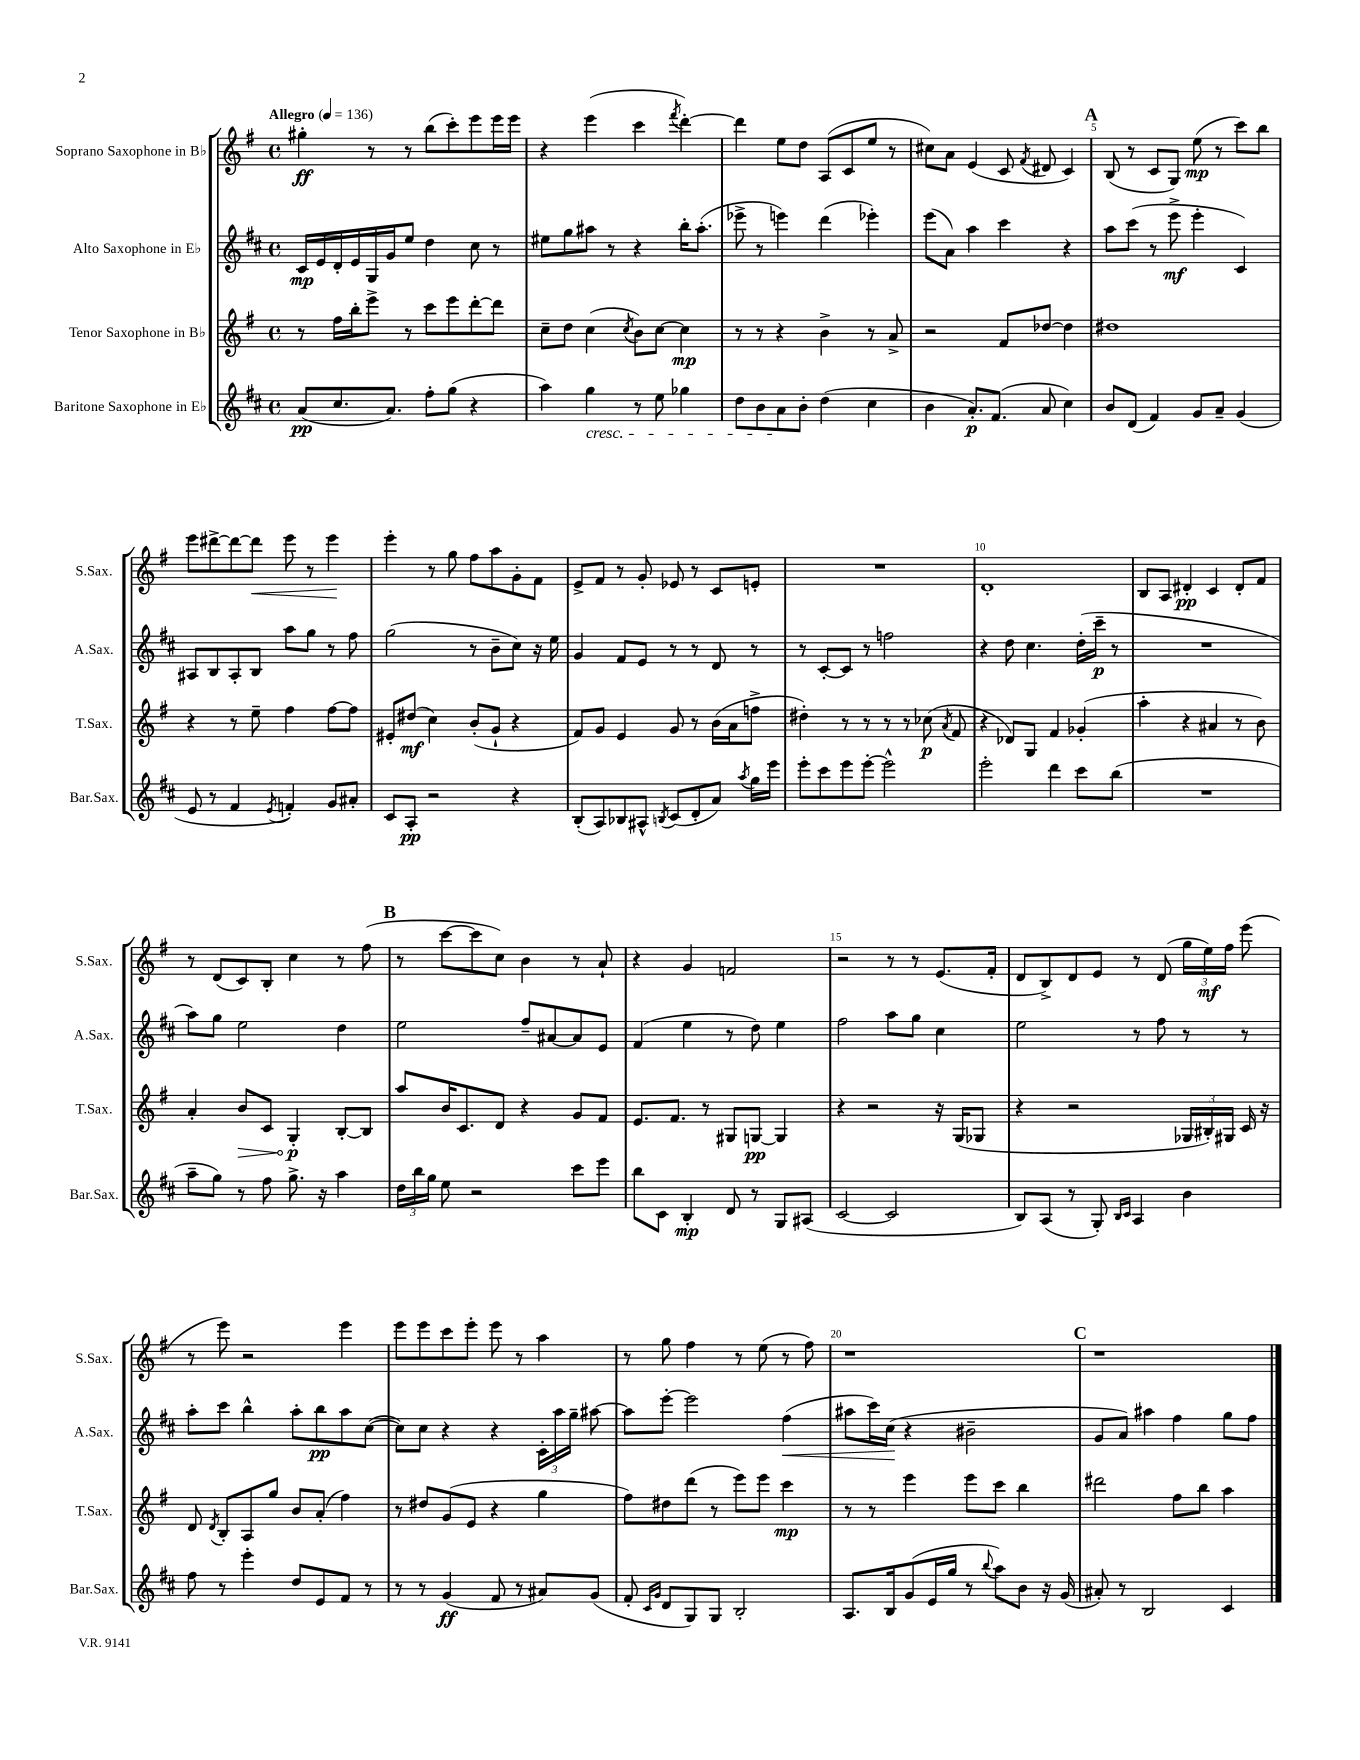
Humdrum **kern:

**kern	**kern	**kern	**kern
*staff4	*staff3	*staff2	*staff1
*clefG2	*clefG2	*clefG2	*clefG2
*k[f#c#]	*k[f#]	*k[f#c#]	*k[f#]
*M4/4	*M4/4	*M4/4	*M4/4
*met(c)	*met(c)	*met(c)	*met(c)
*MM136	*MM136	*MM136	*MM136
(8a/L	8r	16c#/LL	4gg#'\
.	.	16e/	.
8.cc#/	16ff#\LL	16d'/	.
.	16bb'\J	16e/	.
.	8eee^\J	16G/	8r
8.a/J)	.	16g/J	.
.	8r	8ee/J	8r
8ff#'\L	8ccc\L	4dd\	(8bb\L
(8gg\J	8eee\	.	8ccc'\)
4r	[8ddd'\	8cc#\	8eee\
.	8ddd\]J	8r	16eee\L
.	.	.	16eee\JJ
=	=	=	=
4aa\)	8cc~\L	8ee#\L	4r
.	8dd\J	8gg\	.
4gg\	(4cc\	8aa#\J	(4eee\
.	.	8r	.
.	8qcc/	.	.
8r	8b\L)	4r	4ccc\
8ee\	[8cc\J	.	.
.	.	.	8qfff#/
4gg-\	4cc\]	16bb'\LK	[4ddd'\)
.	.	(8.aa#'\J	.
=	=	=	=
8dd\L	8r	8eee-^\	4ddd\]
8b\	8r	8r	.
8a\	4r	4eee\)	8ee\L
8b'\J	.	.	8dd\J
(4dd\	4b^\	(4ddd\	(8A/L
.	.	.	8c/
4cc#\	8r	4eee-'\)	8ee/J
.	8a^/	.	8r
=	=	=	=
4b\	2r	(8eee\L	8cc#\L)
.	.	8a\J)	8a\J
8.a'/L)	.	4aa\	(4e/
(8.f#/J	.	.	.
.	8f#/L	4ccc#\	8c/
.	.	.	8qf#/
8a/	[8dd-/J	.	8d#/
4cc#\)	4dd-\]	4r	4c/)
=	=	=	=
8b/L	1dd#	8aa\L	(8B/
(8d/J	.	(8ccc#\J	8r
4f#/)	.	8r	8c/L
.	.	8eee^\	8G/J)
8g/L	.	4eee'\	(8ee\
8a~/J	.	.	8r
(4g/	.	4c#/)	8ccc\L)
.	.	.	8bb\J
=	=	=	=
8e/	4r	8A#/L	8eee\L
8r	.	8B/	[8ddd#^\
4f#/	8r	8A#'/	8ddd#\_
.	8ee~\	8B/J	8ddd#\]J
8qe/	.	.	.
4f'/)	4ff#\	8aa\L	8eee\
.	.	8gg\J	8r
8g/L	[8ff#\L	8r	4eee\
8a#'/J	8ff#\]J	8ff#\	.
=	=	=	=
8c#/L	8e#'/L	(2gg\	4eee'\
8A'/J	(8dd#/J	.	.
2r	4cc\)	.	8r
.	.	.	8gg\
.	(8b'/L	8r	8ff#\L
.	8g`/J	8b~\L	8aa\
4r	4r	8cc#\J)	8g'\
.	.	16r	8f#\J
.	.	16ee\	.
=	=	=	=
(8B'/L	8f#/L)	4g/	8e^/L
8A/)	8g/J	.	8f#/J
8B-/	4e/	8f#/L	8r
8A#^^/J	.	8e/J	8g'/
8qB/	.	.	.
(8c#/L	8g/	8r	8e-/
8d'/	8r	8r	8r
8a/J)	(16b\LL	8d/	8c/L
.	16a\J	.	.
8qaa/	.	.	.
16gg\LL	8ff^\J	8r	8e'/J
16eee\JJ	.	.	.
=	=	=	=
8eee'\L	4dd#'\)	8r	1r
8ccc#\	.	[8c#'/L	.
8eee\	8r	8c#/]J	.
[8eee'\J	8r	8r	.
2eee^^\]	8r	2ff\	.
.	8r	.	.
.	(8cc-\	.	.
.	8qa/	.	.
.	8f#/	.	.
=	=	=	=
2eee'\	4r	4r	1d'
.	8d-/L)	8dd\	.
.	8G/J	4.cc#\	.
4ddd\	4f#/	.	.
8ccc#\L	(4g-'/	(16dd'\LL	.
.	.	16ccc#~\JJ	.
(8bb\J	.	8r	.
=	=	=	=
1r	4aa'\	1r	8B/L
.	.	.	8A/J
.	4r	.	4d#'/
.	4a#/	.	4c/
.	8r	.	8d#'/L
.	8b\)	.	8f#/J
=	=	=	=
8aa~\L	4a'/	8aa\L)	8r
8gg\J)	.	8gg\J	(8d/L
8r	8b/L	2ee\	8c/)
8ff#\	8c/J	.	8B'/J
8.gg^\	4G'/	.	4cc\
16r	.	.	.
4aa\	[8B'/L	4dd\	8r
.	8B/]J	.	(8ff#\
=	=	=	=
24dd\LL	8aa/L	2ee\	8r
24bb\	.	.	.
24gg\JJ	.	.	.
8ee\	16b/K	.	[8ccc\L
.	8.c/	.	.
2r	.	.	8ccc\]
.	8d/J	.	8cc\J)
.	4r	8ff#~/L	4b\
.	.	[8a#/	.
8ccc#\L	8g/L	8a#/]	8r
8eee\J	8f#/J	8e/J	8a`/
=	=	=	=
8bb\L	8.e/L	(4f#/	4r
8c#\J	.	.	.
.	8.f#/J	.	.
4B'/	.	4ee\	4g/
.	8r	.	.
8d/	8G#/L	8r	2f/
8r	[8G/J	8dd\)	.
8G/L	4G/]	4ee\	.
(8A#/J	.	.	.
=	=	=	=
[2c#/	4r	2ff#\	2r
.	2r	.	.
2c#/]	.	8aa\L	8r
.	.	8gg\J	8r
.	16r	4cc#\	(8.e/L
.	(16G/LK	.	.
.	8G-/J	.	.
.	.	.	16f#'/Jk
=	=	=	=
8B/L)	4r	2ee\	8d/L
(8A/J	.	.	8B^/)
8r	2r	.	8d/
8G'/)	.	.	8e/J
16qqB/LL	.	.	.
16qqc#/JJ	.	.	.
4A/	.	8r	8r
.	.	8ff#\	(8d/
4b\	24G-/LL	8r	24gg\LL
.	24B#'/)	.	24ee\)
.	24G#/JJ	.	24ff#\JJ
.	16c/	8r	(8eee\
.	16r	.	.
=	=	=	=
8ff#\	8d/	8aa'\L	8r
.	8qd/	.	.
8r	8B'/L	8ccc#\J	8eee\)
4eee'\	8A/	4bb^^\	2r
.	8gg/J	.	.
8dd/L	8b/L	8aa'\L	.
8e/	(8a'/J	8bb\	.
8f#/J	4ff#\)	8aa\	4eee\
8r	.	([8cc#\J	.
=	=	=	=
8r	8r	8cc#\]L)	8eee\L
8r	8dd#/L	8cc#\J	8eee\
(4g/	(8g/	4r	8ccc\
.	8e/J	.	8eee'\J
8f#/	4r	4r	8eee\
8r	.	.	8r
8a#/L)	4gg\	24c#'\LL	4aa\
.	.	24aa\	.
.	.	24gg~\JJ	.
(8g/J	.	[8aa#\	.
=	=	=	=
8f#'/	8ff#\L)	8aa#\]L	8r
16qqc#/LL	.	.	.
16qqg/JJ	.	.	.
8d/L	8dd#\	[8eee'\J	8gg\
8G/)	(8ddd\J	2eee\]	4ff#\
8G/J	8r	.	.
2B'/	8eee\L)	.	8r
.	8eee\J	.	(8ee\
.	4ccc\	(4ff#\	8r
.	.	.	8ff#\)
=	=	=	=
8.A/L	8r	8aa#\L	1r
.	8r	16ccc#\L)	.
16B/k	.	(16cc#\JJ	.
(8g/	4eee\	4r	.
16e/L	.	.	.
16gg/JJ	.	.	.
8r	8eee\L	2b#~\	.
8qqbb/	.	.	.
8aa\L)	8ccc\J	.	.
8b\J	4bb\	.	.
16r	.	.	.
(16g/	.	.	.
=	=	=	=
8a#'/)	2ddd#\	8g/L	1r
8r	.	8a/J)	.
2B/	.	4aa#\	.
.	8ff#\L	4ff#\	.
.	8bb\J	.	.
4c#/	4aa\	8gg\L	.
.	.	8ff#\J	.
==	==	==	==
*-	*-	*-	*-
